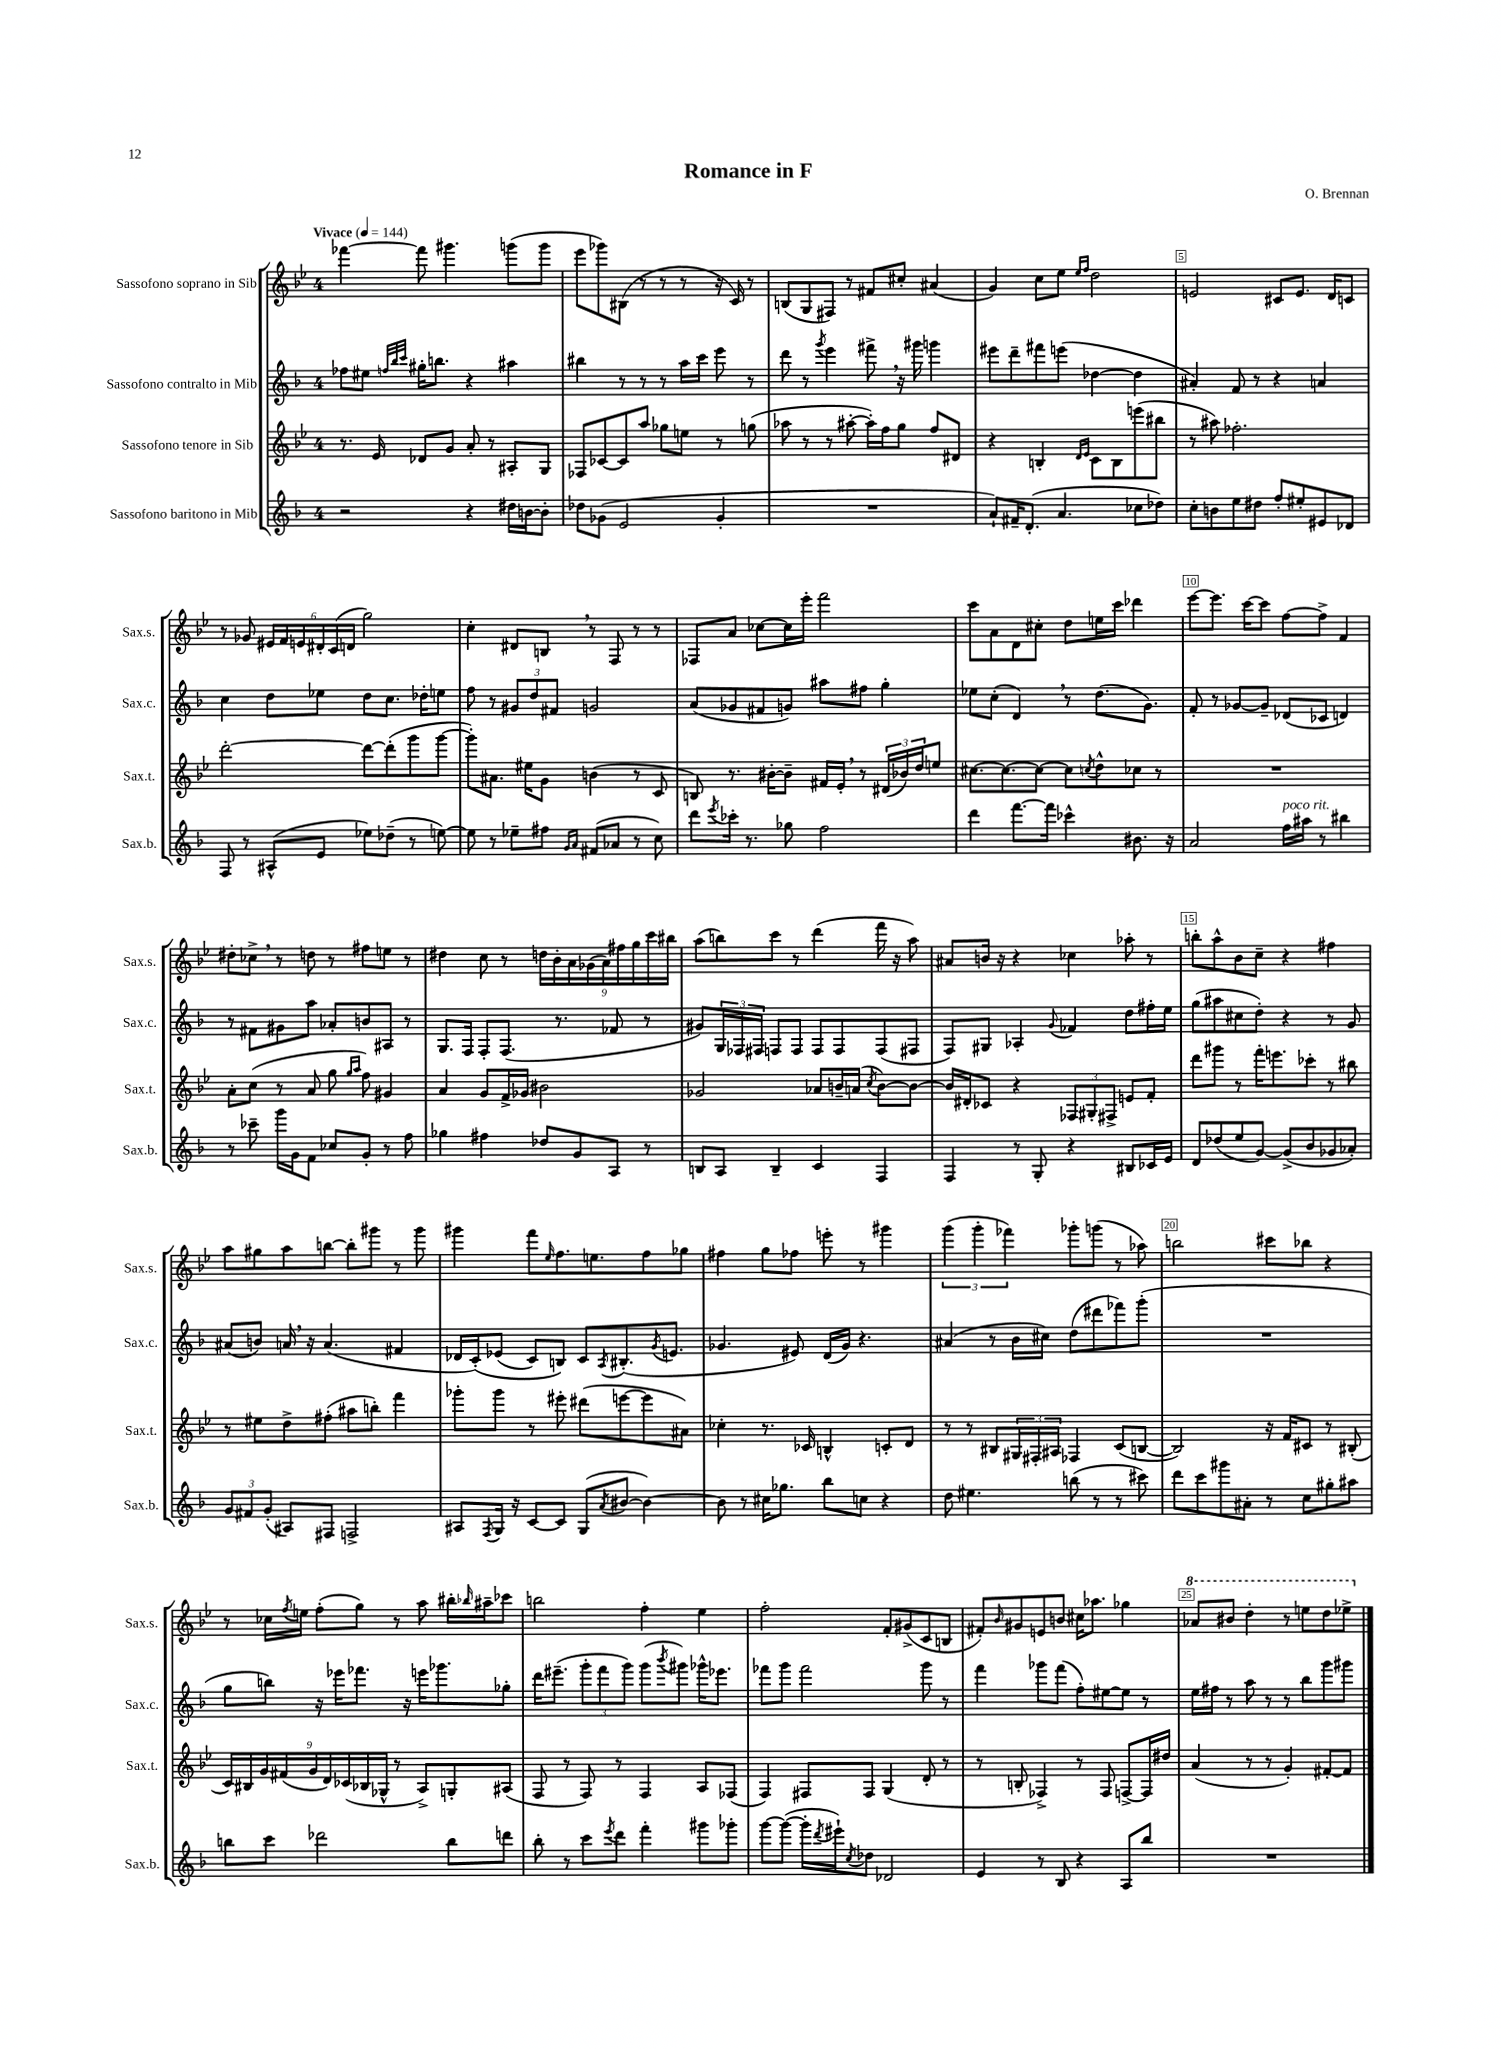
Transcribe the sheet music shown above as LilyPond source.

\header { title = "Romance in F" composer = "O. Brennan" }
<<
\new StaffGroup <<
\new Staff = "s0" \with { instrumentName = "Sassofono soprano in Sib" shortInstrumentName = "Sax.s." } {
    \clef treble \key bes \major \once \override Staff.TimeSignature.style = #'single-digit \time 4/4 \tempo "Vivace" 4 = 144
    fes'''4~ fes'''8 gis'''4. g'''8( g'''8 |
    ees'''8 ges'''8) bis8( r8 r8 r8 r16 c'16) r8 |
    b8( g8 fis8) r8 fis'8 cis''8-. ais'4( |
    g'4) c''8 ees''8 \grace { ees''16 f''16 } d''2 |
    e'2 cis'8 e'8. d'16 c'8 |
    r8 ges'8 \tuplet 6/4 { eis'16 f'16 e'16 dis'16-. c'16( d'16 } g''2) |
    c''4-. dis'8 b8 \breathe r8 f8 r8 r8 |
    fes8 a'8 ces''8~ ces''16 ees'''16-. f'''2 |
    c'''8 a'8 d'8 cis''8-. d''8 e''16 c'''16 des'''4 |
    ees'''8~ ees'''8. c'''16~ c'''8 f''8~ f''8-> f'4 |
    dis''8-. ces''8-> \breathe r8 d''8 r8 fis''8 e''8 r8 |
    dis''4 c''8 r8 \tuplet 9/8 { d''16 bes'16-. a'16 ges'16( a'16) fis''16 g''16 c'''16 bis''16 } |
    a''8( b''8) c'''8 r8 d'''4( f'''16 r16 a''8) |
    ais'8 b'16 r16 r4 ces''4 aes''8-. r8 |
    b''8-. a''8-^ bes'8 c''8-- r4 fis''4 |
    a''8 gis''8 a''8 b''8~ b''8-. gis'''8 r8 gis'''8 |
    gis'''4 f'''8 \grace { ees''16 } f''8. e''8. f''8 ges''8 |
    fis''4 g''8 fes''8 e'''8-. r8 gis'''4 |
    \tuplet 3/2 { g'''4( g'''4-. fes'''4) } ges'''8-. g'''8( r8 aes''8) |
    b''2 cis'''8 bes''8 r4 |
    r8 ces''16 \acciaccatura { f''8 } e''16 f''8-.( g''8) r8 a''8 bis''16-. \grace { bes''16 } ais''16-- ces'''8 |
    b''2 f''4-. ees''4 |
    f''2-. f'8-. gis'8->( c'8 b8 |
    fis'8-.) \grace { bes'16 } gis'8 e'8 b'8 cis''16 aes''8. ges''4 |
    \ottava #1 aes''8 bis''8 d'''4-. r8 e'''8 d'''8 ees'''8-> \ottava #0 \bar "|." |
}
\new Staff = "s1" \with { instrumentName = "Sassofono contralto in Mib" shortInstrumentName = "Sax.c." } {
    \clef treble \key f \major \once \override Staff.TimeSignature.style = #'single-digit \time 4/4
    fes''8 eis''8 \grace { f''32 bes''32 c'''32 } gis''16-. b''8. r4 ais''4 |
    bis''4 r8 r8 r8 a''16 c'''16 e'''8 r8 |
    d'''8 r8 \acciaccatura { g'''8 } e'''4 fis'''8-> \breathe r16 gis'''16 g'''4 |
    eis'''8 d'''8-- fis'''8 e'''8( des''4~ des''4 |
    ais'4-.) f'8 r8 r4 a'4 |
    c''4 d''8 ees''8 d''8 c''8. des''16-. e''8 |
    f''8 r8 \tuplet 3/2 { gis'8 d''8 fis'8 } g'2 |
    a'8( ges'8 fis'8 g'8) ais''8 fis''8 g''4-. |
    ees''8 c''8-.( d'4) \breathe r8 d''8.( g'8.) |
    f'8-. r8 ges'8~ ges'8-- des'8( ces'8 d'4) |
    r8 fis'8 gis'8 a''8 aes'8-. b'8 ais8 r8 |
    g8. f16 f8-. f8.( r8. fes'8 r8 |
    gis'8) \tuplet 3/2 { g16 fes16 fis16 } f8 f8 f8 f8 f8( fis8 |
    f8) gis8 aes4-. \appoggiatura { g'8 } fes'4 d''8 fis''16-. e''16 |
    g''8( ais''8 cis''8 d''8-.) r4 r8 g'8 |
    ais'8( b'8) a'16 \breathe r16 a'4.( fis'4 |
    des'16 c'16-.)\( ees'8( c'8) b8\) c'8 \acciaccatura { a8 } bis8.-.( \acciaccatura { g'8 } e'8. |
    ges'4. eis'8) d'16( ges'16) r4. |
    ais'4( r8 bes'16 cis''16) d''8( dis'''8 fes'''8) g'''8-.( |
    R1 |
    g''8 b''8) r16 ees'''16 fes'''8. r16 e'''16 ges'''8. ges''8-. |
    d'''16 eis'''8.--( \tuplet 3/2 { g'''8-. f'''8 g'''8) } g'''8( \acciaccatura { bes'''8 } gis'''8) ges'''16-^ ees'''8. |
    fes'''8 g'''8 fes'''2 g'''8 r8 |
    f'''4 ges'''8 f'''8( f''8-.) eis''8~ eis''8 r8 |
    e''16 fis''16 r8 a''8 r8 r8 bes''8 g'''8 gis'''8 \bar "|." |
}
\new Staff = "s2" \with { instrumentName = "Sassofono tenore in Sib" shortInstrumentName = "Sax.t." } {
    \clef treble \key bes \major \once \override Staff.TimeSignature.style = #'single-digit \time 4/4
    r8. ees'16 des'8 g'8 a'8-. r8 ais8-. g8 |
    fes8 ces'8~ ces'8 a''8 ges''8 e''8 r8 g''8( |
    aes''8 r8 r8 ais''8~-. ais''16-.) f''16 g''8 f''8 dis'8 |
    r4 b4-. \grace { d'16 ees'16 } c'8 b8 e'''8( bis''8 |
    r8 ais''8) fes''2.-. |
    d'''2~-. d'''8~ d'''8-.( g'''8 g'''8~ |
    g'''8-.) ais'8. eis''16 g'8 b'4( r8 c'8 |
    b8) r8. bis'16~-. bis'8-- fis'16 ees'16-. \breathe r8 \tuplet 3/2 { dis'16( bes'16) d''16 } e''8 |
    cis''8.~ cis''8.~ cis''8~ cis''8 \acciaccatura { c''8 } d''8-^ ces''8 r8 |
    R1 |
    a'8-. c''8( r8 a'8 g''8 \grace { g''16 a''16 } f''8) gis'4 |
    a'4 g'8 f'16-> ges'16 bis'2 |
    ges'2 aes'8 b'16-- a'16( \acciaccatura { c''8 } b'8~) b'8~ |
    b'16 dis'16-. ces'8 r4 \tuplet 3/2 { fes8 gis8-. fis8-> } e'8 f'8-. |
    d'''8 gis'''8 r8 f'''16-. e'''8. ces'''8-. r8 bis''8 |
    r8 eis''8 d''8-> fis''8-.( ais''8 b''8-.) f'''4 |
    ges'''8-. ges'''8 r8 eis'''8-. dis'''8( e'''8~ e'''8 ais'8) |
    ces''4-. r8. ces'16 b4-^ c'8-. d'8 |
    r8 r8 bis8 \tuplet 3/2 { gis16 fis16-. ais16 } fes4 c'8( b8~ |
    b2) r16 f'16 cis'8 r8 bis8-.( |
    \tuplet 9/8 { c'16) bis16 g'16 fis'16( g'16 d'16) ces'16( bes16 ges16-^ } r8 a8->) g8-. ais8( |
    f8 r8 f8) r8 f4 a8 fes8( |
    f4) fis8 fis8 g4( d'8-. r8 |
    r8 b8-. fes4->) r8 fes8 f8~-> f16 dis''16 |
    a'4( r8 r8 g'4-.) fis'8~-. fis'8 \bar "|." |
}
\new Staff = "s3" \with { instrumentName = "Sassofono baritono in Mib" shortInstrumentName = "Sax.b." } {
    \clef treble \key f \major \once \override Staff.TimeSignature.style = #'single-digit \time 4/4
    r2 r4 dis''16 b'16~ b'8-. |
    des''8 ges'8( e'2 ges'4-. |
    R1 |
    a'8-!) fis'16-- d'8.-.( a'4. ces''8 des''8) |
    c''8-. b'8 e''8 dis''8 f''8-. eis''8-. eis'8 des'8 |
    f8 r8 ais8-^( e'8 ees''8) des''8--( r8 e''8~) |
    e''8 r8 ees''8-- fis''8 \grace { g'16 a'16 } fis'8( aes'8 r8 c''8) |
    d'''8 \acciaccatura { e'''8 } ces'''16-. r8. ges''8 f''2 |
    d'''4 f'''8.~ f'''16 ces'''4-^ bis'8. r16 |
    a'2 f''16^\markup { \italic "poco rit." } ais''16 r8 bis''4 |
    r8 ces'''8-- g'''16 g'16 f'8 ces''8 g'8-. r8 f''8 |
    ges''4 fis''4 des''8 g'8 a8 r8 |
    b8 a8 b4-- c'4 f4 |
    f4 r8 g8-. r4 bis8 ces'16 e'16 |
    d'8 des''8( e''8 g'8~) g'8->( bes'8 ges'8 aes'8-.) |
    \tuplet 3/2 { g'8 fis'8 g'8-.( } ais8) fis8 f2-> |
    ais8 \acciaccatura { f8 } g16 r16 c'8~ c'8 g8( \acciaccatura { a'8 } bis'8~ bis'4~) |
    bis'8 r8 cis''16 ges''8. bes''8 c''8 r4 |
    d''8 eis''4. b''8( r8 r8 cis'''8) |
    d'''8 c'''8 gis'''8 ais'8-. r8 c''8 gis''8-. ais''8 |
    b''8 c'''8 des'''2 b''8 d'''8 |
    bes''8-. r8 c'''8 \acciaccatura { e'''8 } d'''8 f'''4-. gis'''8 ges'''8-. |
    g'''8~ g'''8~( g'''16-. \acciaccatura { d'''8 } eis'''16-!) \acciaccatura { c''8 } des''8 des'2 |
    e'4 r8 bes8 r4 a8 bes''8 |
    R1 \bar "|." |
}
>>
>>
\layout { \context { \Score \override BarNumber.break-visibility = ##(#f #t #t) barNumberVisibility = #(every-nth-bar-number-visible 5) \override BarNumber.stencil = #(make-stencil-boxer 0.1 0.3 ly:text-interface::print) } }
